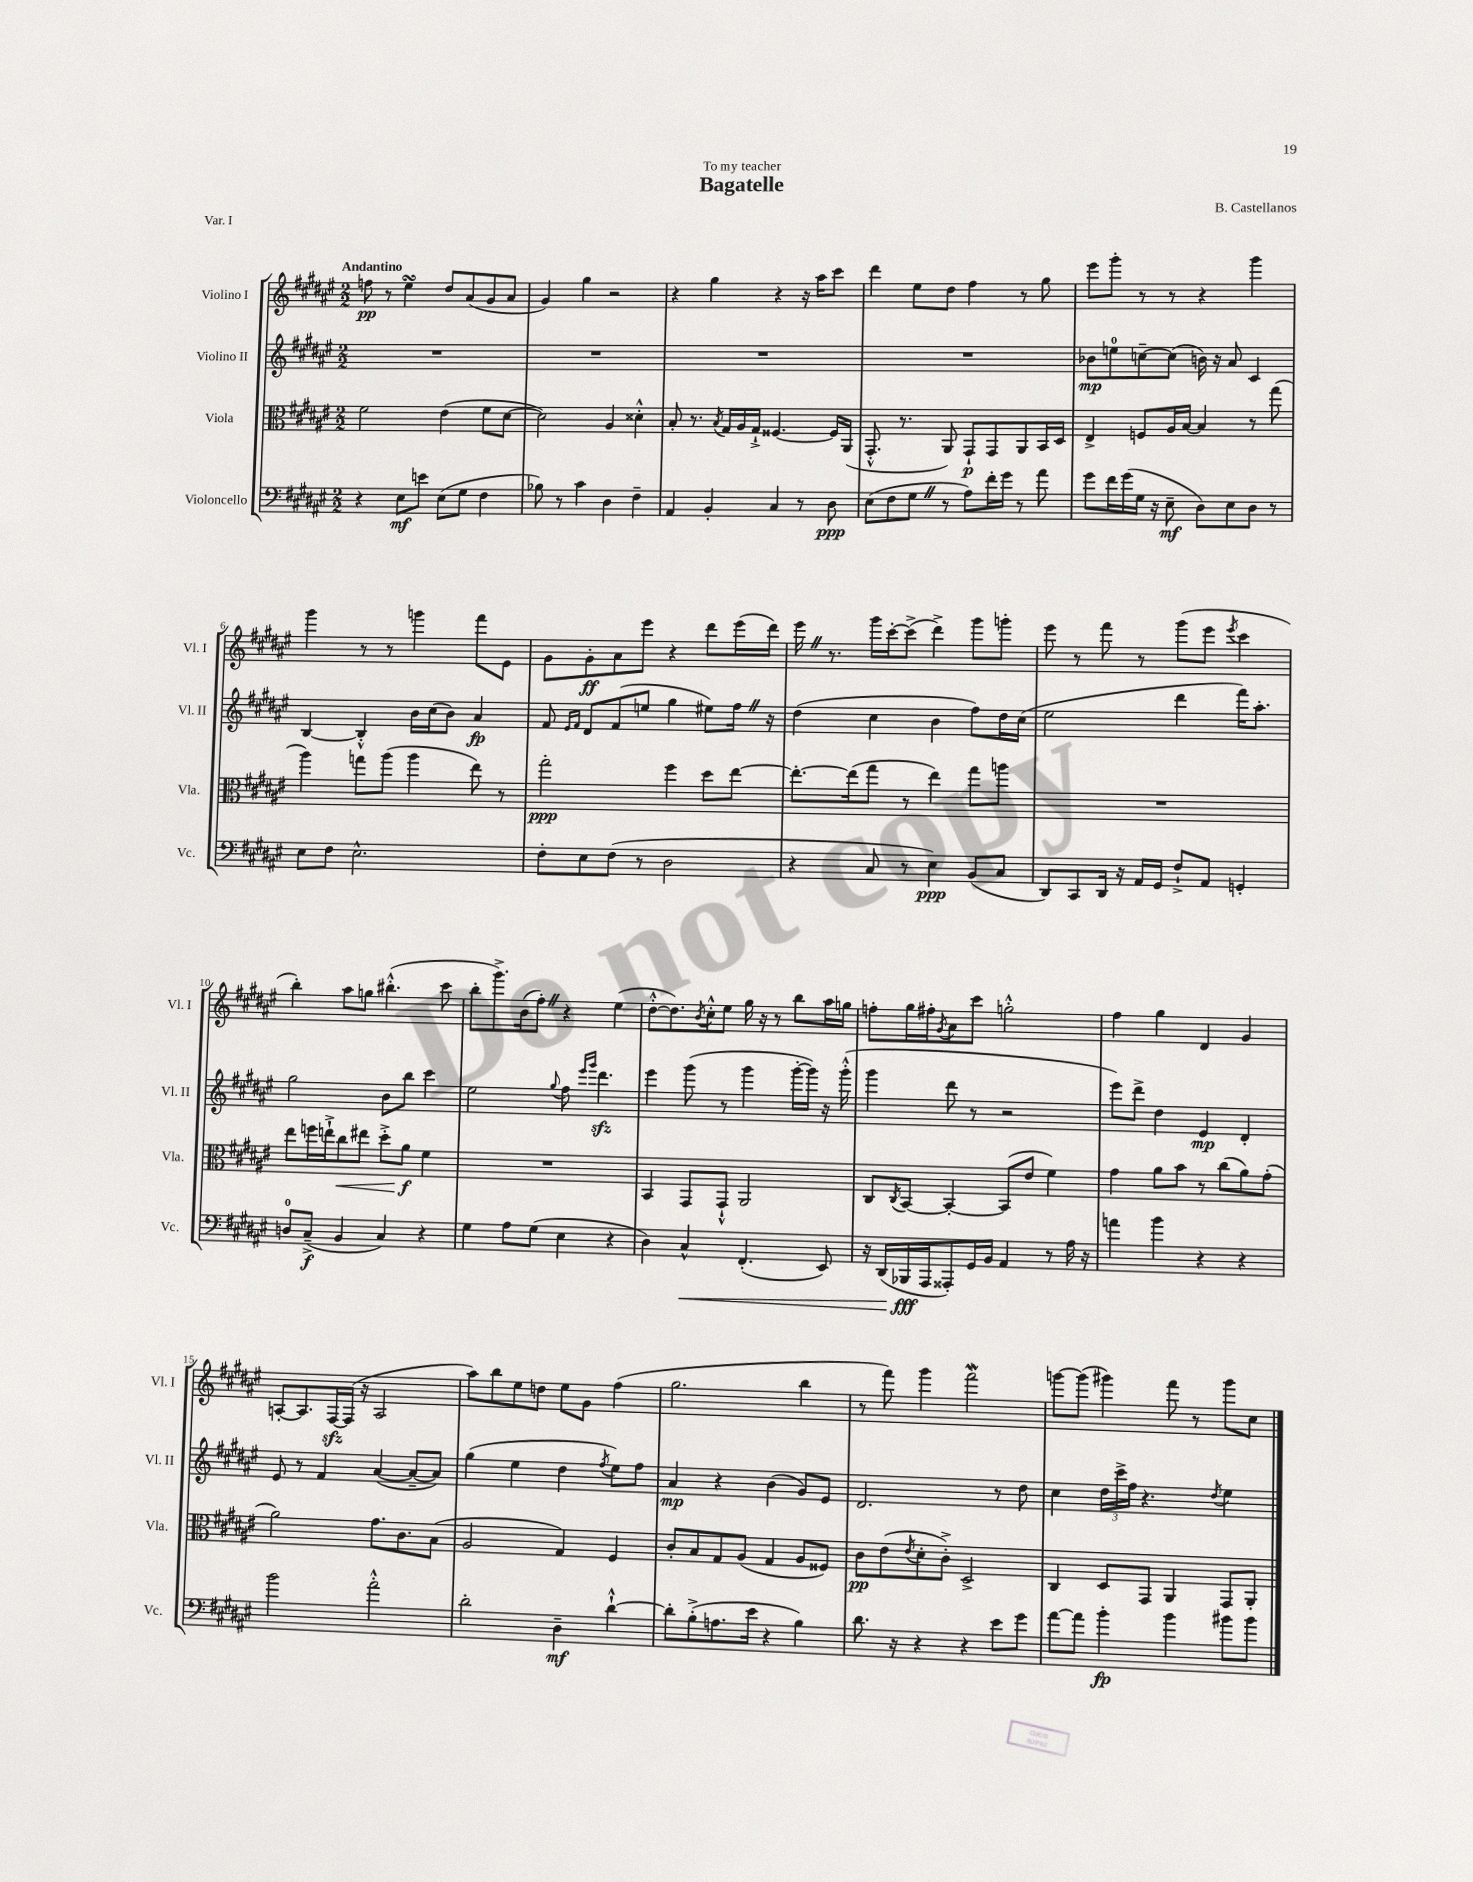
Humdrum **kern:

**kern	**dynam	**kern	**dynam	**kern	**dynam	**kern	**dynam
*part4	*part4	*part3	*part3	*part2	*part2	*part1	*part1
*staff4	*staff4	*staff3	*staff3	*staff2	*staff2	*staff1	*staff1
*I"Violoncello	*	*I"Viola	*	*I"Violino II	*	*I"Violino I	*
*I'Vc.	*	*I'Vla.	*	*I'Vl. II	*	*I'Vl. I	*
*clefF4	*	*clefC3	*	*clefG2	*	*clefG2	*
*k[f#c#g#d#a#e#]	*	*k[f#c#g#d#a#e#]	*	*k[f#c#g#d#a#e#]	*	*k[f#c#g#d#a#e#]	*
*M2/2	*	*M2/2	*	*M2/2	*	*M2/2	*
=1	=1	=1	=1	=1	=1	=1	=1
!	!	!	!	!	!	!LO:TX:a:B:t=Andantino	!
4r	.	2f#\	.	1r	.	8ffn\	pp
.	.	.	.	.	.	8r	.
8E#\L	mf	.	.	.	.	4ee#sSsS\	.
8en\J	.	.	.	.	.	.	.
(8E#\L	.	(4e#\	.	.	.	8dd#/L	.
8G#\J	.	.	.	.	.	(8a#/	.
4F#\	.	8f#\L	.	.	.	8g#/	.
.	.	[8d#\J	.	.	.	8a#/J	.
=2	=2	=2	=2	=2	=2	=2	=2
8B-X\)	.	2d#\])	.	1r	.	4g#/)	.
8r	.	.	.	.	.	.	.
4c#\	.	.	.	.	.	4gg#\	.
4D#\	.	4A#/	.	.	.	2r	.
4F#~\	.	4d##X'^^\	.	.	.	.	.
=3	=3	=3	=3	=3	=3	=3	=3
4AA#/	.	8B'/	.	1r	.	4r	.
.	.	8.r	.	.	.	.	.
4BB'/	.	.	.	.	.	4gg#\	.
.	.	8qB/	.	.	.	.	.
.	.	16G#/LL	.	.	.	.	.
.	.	16A#/	.	.	.	.	.
.	.	16G#`^/JJ	.	.	.	.	.
4C#/	.	[4.F##X/	.	.	.	4r	.
8r	.	.	.	.	.	16r	.
.	.	.	.	.	.	16aa#\KL	.
8D#\	ppp	16F##/LL]	.	.	.	8ccc#\J	.
.	.	(16AA#/JJ	.	.	.	.	.
=4	=4	=4	=4	=4	=4	=4	=4
(8E#\L	.	8.GG#'^^/	.	1r	.	4ddd#\	.
8F#\	.	.	.	.	.	.	.
.	.	8.r	.	.	.	.	.
8G#Z\J	.	.	.	.	.	8ee#\L	.
8r	.	8AA#/)	.	.	.	8dd#\J	.
8A#\L)	.	8GG#`/L	p	.	.	4ff#\	.
16f#'\L	.	8GG#/	.	.	.	.	.
16g#\JJ	.	.	.	.	.	.	.
8r	.	8AA#/	.	.	.	8r	.
8a#\	.	16BB/L	.	.	.	8gg#\	.
.	.	16D#/JJ	.	.	.	.	.
=5	=5	=5	=5	=5	=5	=5	=5
8g#\L	.	4E#^/	.	8b-X\L	mp	8eee#\L	.
16f#\L	.	.	.	8een\	.	8ggg#'\J	.
(16g#\	.	.	.	.	.	.	.
16G#\JJ	.	8Fn/L	.	[8ccn~\	.	8r	.
16r	.	.	.	.	.	.	.
8E#~\	mf	16A#/L	.	(8cc\J]	.	8r	.
.	.	[16B/JJ	.	.	.	.	.
8D#\L)	.	4B/]	.	16bn\)	.	4r	.
.	.	.	.	16r	.	.	.
8E#\	.	.	.	8a#/	.	.	.
8D#\J	.	8r	.	4c#/	.	4ggg#\	.
8r	.	(8gg#\	.	.	.	.	.
!!LO:LB:g=z
=6	=6	=6	=6	=6	=6	=6	=6
8E#\L	.	4aa#\)	.	[4B/	.	4ggg#\	.
8F#\J	.	.	.	.	.	.	.
2.E#^^\	.	8ggn\L	.	4B'^^/]	.	8r	.
.	.	(8aa#\J	.	.	.	8r	.
.	.	4aa#\	.	16b\LL	.	4gggn\	.
.	.	.	.	(16cc#\J	.	.	.
.	.	.	.	8b\J)	.	.	.
.	.	8ee#\)	.	4a#/	fp	8fff#\L	.
.	.	8r	.	.	.	8e#\J	.
=7	=7	=7	=7	=7	=7	=7	=7
8F#'\L	.	2gg#'\	ppp	8f#/	.	8g#\L	.
.	.	.	.	16qqe#/LL	.	.	.
.	.	.	.	16qqf#/JJ	.	.	.
8E#\	.	.	.	8d#/L	.	8g#'\	ff
(8F#\J	.	.	.	(8f#/	.	8a#\	.
8r	.	.	.	8een/J	.	8eee#\J	.
2D#\	.	4ff#\	.	4gg#\	.	4r	.
.	.	8dd#\L	.	8ee#X\L)	.	8ddd#\L	.
.	.	[8ee#\J	.	16ff#Z\Jk	.	(16eee#\L	.
.	.	.	.	16r	.	16ddd#\JJ)	.
=8	=8	=8	=8	=8	=8	=8	=8
4r	.	8.ee#'\L_	.	(4dd#\	.	16eee#Z\	.
.	.	.	.	.	.	8.r	.
.	.	(16ee#\k]	.	.	.	.	.
8C#/	.	8gg#\J	.	4cc#\	.	16ggg#\LL	.
.	.	.	.	.	.	[16ccc#'\J	.
8r	.	8r	.	.	.	(8ccc#^\J]	.
4E#\)	ppp	4ee#\)	.	4b\	.	4ddd#^\)	.
(8BB/L	.	8gg#\L	.	8ff#\L)	.	8ggg#\L	.
8C#/J	.	8aan\J	.	16dd#\L	.	8gggn'\J	.
.	.	.	.	(16cc#\JJ	.	.	.
=9	=9	=9	=9	=9	=9	=9	=9
8DD#/L)	.	1r	.	2ee#\	.	8eee#\	.
8CC#/	.	.	.	.	.	8r	.
16DD#/Jk	.	.	.	.	.	8fff#\	.
16r	.	.	.	.	.	.	.
16AA#/LL	.	.	.	.	.	8r	.
16GG#/JJ	.	.	.	.	.	.	.
8F#`^/L	.	.	.	4ddd#\	.	(8ggg#\L	.
8AA#/J	.	.	.	.	.	8eee#\J	.
.	.	.	.	.	.	8qeee#/	.
4GGn'/	.	.	.	16fff#\KL)	.	4ccc#\	.
.	.	.	.	8.aa#'\J	.	.	.
!!LO:LB:g=z
=10	=10	=10	=10	=10	=10	=10	=10
8Dn/L	.	8ee#\L	.	2gg#\	.	4bb'\)	.
(8C#~^/J	f	16ffn\L	.	.	.	.	.
.	.	16een`^\J	.	.	.	.	.
!	!	!	!LO:HP:b	!	!	!	!
4BB/	.	8cc#\	<	.	.	8aa#\L	.
.	.	8ee#X\J	.	.	.	8ggn\J	.
4C#/)	.	8dd#'^\L	.	8b\L	.	(4.bb#X'^^\	.
.	.	8a#\J	f	8bb\J	.	.	.
4r	.	4f#\	[	4ccc#\	.	.	.
.	.	.	.	.	.	8ccc#\	.
=11	=11	=11	=11	=11	=11	=11	=11
4G#\	.	1r	.	2ee#\	.	8bb'\L	.
.	.	.	.	.	.	8.ggg#^\)	.
8A#\L	.	.	.	.	.	.	.
.	.	.	.	.	.	(16b\k	.
(8G#\J	.	.	.	.	.	8ff#'Z\J)	.
.	.	.	.	8qqgg#/	.	.	.
4E#\	.	.	.	8ff#\	.	4r	.
.	.	.	.	16qqeee#/LL	.	.	.
.	.	.	.	16qqggg#/JJ	.	.	.
.	.	.	.	4.ddd#zz\	.	.	.
4r	.	.	.	.	.	(4ee#\	.
=12	=12	=12	=12	=12	=12	=12	=12
4D#\)	.	4BB/	.	4eee#\	.	[8dd#'^^\L	.
.	.	.	.	.	.	8.dd#\])	.
!	!LO:HP:b	!	!	!	!	!	!
4C#^^/	<	8GG#/L	.	(8ggg#\	.	.	.
.	.	.	.	.	.	8qb/	.
.	.	.	.	.	.	16cc#'^^\k	.
.	.	8GG#`^^/J	.	8r	.	8ee#\J	.
(4.FF#'/	.	2AA#/	.	4ggg#\	.	16gg#\	.
.	.	.	.	.	.	16r	.
.	.	.	.	.	.	8r	.
.	.	.	.	[16ggg#'\LL	.	8bb\L	.
.	.	.	.	16ggg#\JJ])	.	.	.
8EE#/)	.	.	.	16r	.	16aa#\L	.
.	.	.	.	(16ggg#'^^\	.	16ggn\JJ	.
=13	=13	=13	=13	=13	=13	=13	=13
16r	.	8C#/L	.	4ggg#\	.	8ffn'\L	.
(16DD#/LL	.	.	.	.	.	.	.
.	.	8qC#/	.	.	.	.	.
16BBB-X/	fff	[8BB/J	.	.	.	16gg#\L	.
16AAA#/J	[	.	.	.	.	16ff#X'\J	.
.	.	.	.	.	.	8qg#/	.
8AAA##X'/)	.	4BB'/_	.	8ddd#\	.	8a#\	.
16GG#/L	.	.	.	8r	.	8ccc#\J	.
16BB/JJ	.	.	.	.	.	.	.
4AA#/	.	(8BB/L]	.	2r	.	2ggn'^^\	.
.	.	8e#/J	.	.	.	.	.
8r	.	4f#\)	.	.	.	.	.
16A#\	.	.	.	.	.	.	.
16r	.	.	.	.	.	.	.
=14	=14	=14	=14	=14	=14	=14	=14
4an\	.	4g#\	.	8eee#\L)	.	4ff#\	.
.	.	.	.	8ddd#^\J	.	.	.
4b\	.	8a#\L	.	4dd#\	.	4gg#\	.
.	.	8b\J	.	.	.	.	.
4r	.	8r	.	4e#/	mp	4d#/	.
.	.	(8cc#\L	.	.	.	.	.
4r	.	8a#\)	.	4d#'/	.	4g#/	.
.	.	(8g#'\J	.	.	.	.	.
!!LO:LB:g=z
=15	=15	=15	=15	=15	=15	=15	=15
2b\	.	2a#\)	.	8e#/	.	[8An'/L	.
.	.	.	.	8r	.	8.A/]	.
.	.	.	.	4f#/	.	.	.
.	.	.	.	.	.	[16F#zz/L	.
.	.	.	.	.	.	(16F#/JJ]	.
.	.	.	.	.	.	16r	.
2a#'^^\	.	8.g#\L	.	([4a#/	.	2A/	.
.	.	8.c#\	.	.	.	.	.
.	.	.	.	8a#~/L_	.	.	.
.	.	(8B\J	.	8a#/J])	.	.	.
=16	=16	=16	=16	=16	=16	=16	=16
2d#'\	.	2A#/	.	(4gg#\	.	8aa#\L)	.
.	.	.	.	.	.	8bb\	.
.	.	.	.	4ee#\	.	8ee#\	.
.	.	.	.	.	.	8ddn\J	.
4D#~\	mf	4G#/)	.	4dd#\	.	8ee#\L	.
.	.	.	.	.	.	8g#\J	.
.	.	.	.	8qff#/	.	.	.
[4d#`^^\	.	4F#/	.	8ee#\L)	.	(4ff#\	.
.	.	.	.	8ff#\J	.	.	.
=17	=17	=17	=17	=17	=17	=17	=17
8d#'\L]	.	8c#'/L	.	4a#/	mp	2.gg#\	.
(8B'^\	.	8B/	.	.	.	.	.
8.An\	.	8G#/	.	4r	.	.	.
.	.	(8A#/J	.	.	.	.	.
16e#\Jk	.	.	.	.	.	.	.
4r	.	4G#/	.	(4b\	.	.	.
4B\)	.	8A#/L	.	8g#/L)	.	4bb\	.
.	.	8F##X/J)	.	8e#/J	.	.	.
=18	=18	=18	=18	=18	=18	=18	=18
8.d#\	.	8c#\L	pp	2.d#/	.	8r	.
.	.	(8e#\	.	.	.	8fff#\)	.
16r	.	.	.	.	.	.	.
.	.	8qe#/	.	.	.	.	.
4r	.	8d#'\	.	.	.	4ggg#\	.
.	.	8c#'^\J)	.	.	.	.	.
4r	.	2D#^/	.	.	.	2fff#w\	.
8e#\L	.	.	.	8r	.	.	.
8g#\J	.	.	.	8dd#\	.	.	.
=19	=19	=19	=19	=19	=19	=19	=19
[8a#\L	.	4C#/	.	4cc#\	.	[8gggn\L	.
8a#\J]	.	.	.	.	.	(8ggg\J]	.
4b'\	fp	8D#/L	.	24dd#\LL	.	4ggg#X\)	.
.	.	.	.	24ccc#^\	.	.	.
.	.	.	.	24ff#\JJ	.	.	.
.	.	8GG#/J	.	4.r	.	.	.
4b\	.	4AA#/	.	.	.	8fff#\	.
.	.	.	.	.	.	8r	.
.	.	.	.	8qdd#/	.	.	.
8b#X\L	.	8GG#/L	.	4ee#\	.	8ggg#\L	.
8b#\J	.	8AA#'/J	.	.	.	8cc#\J	.
==	==	==	==	==	==	==	==
*-	*-	*-	*-	*-	*-	*-	*-
